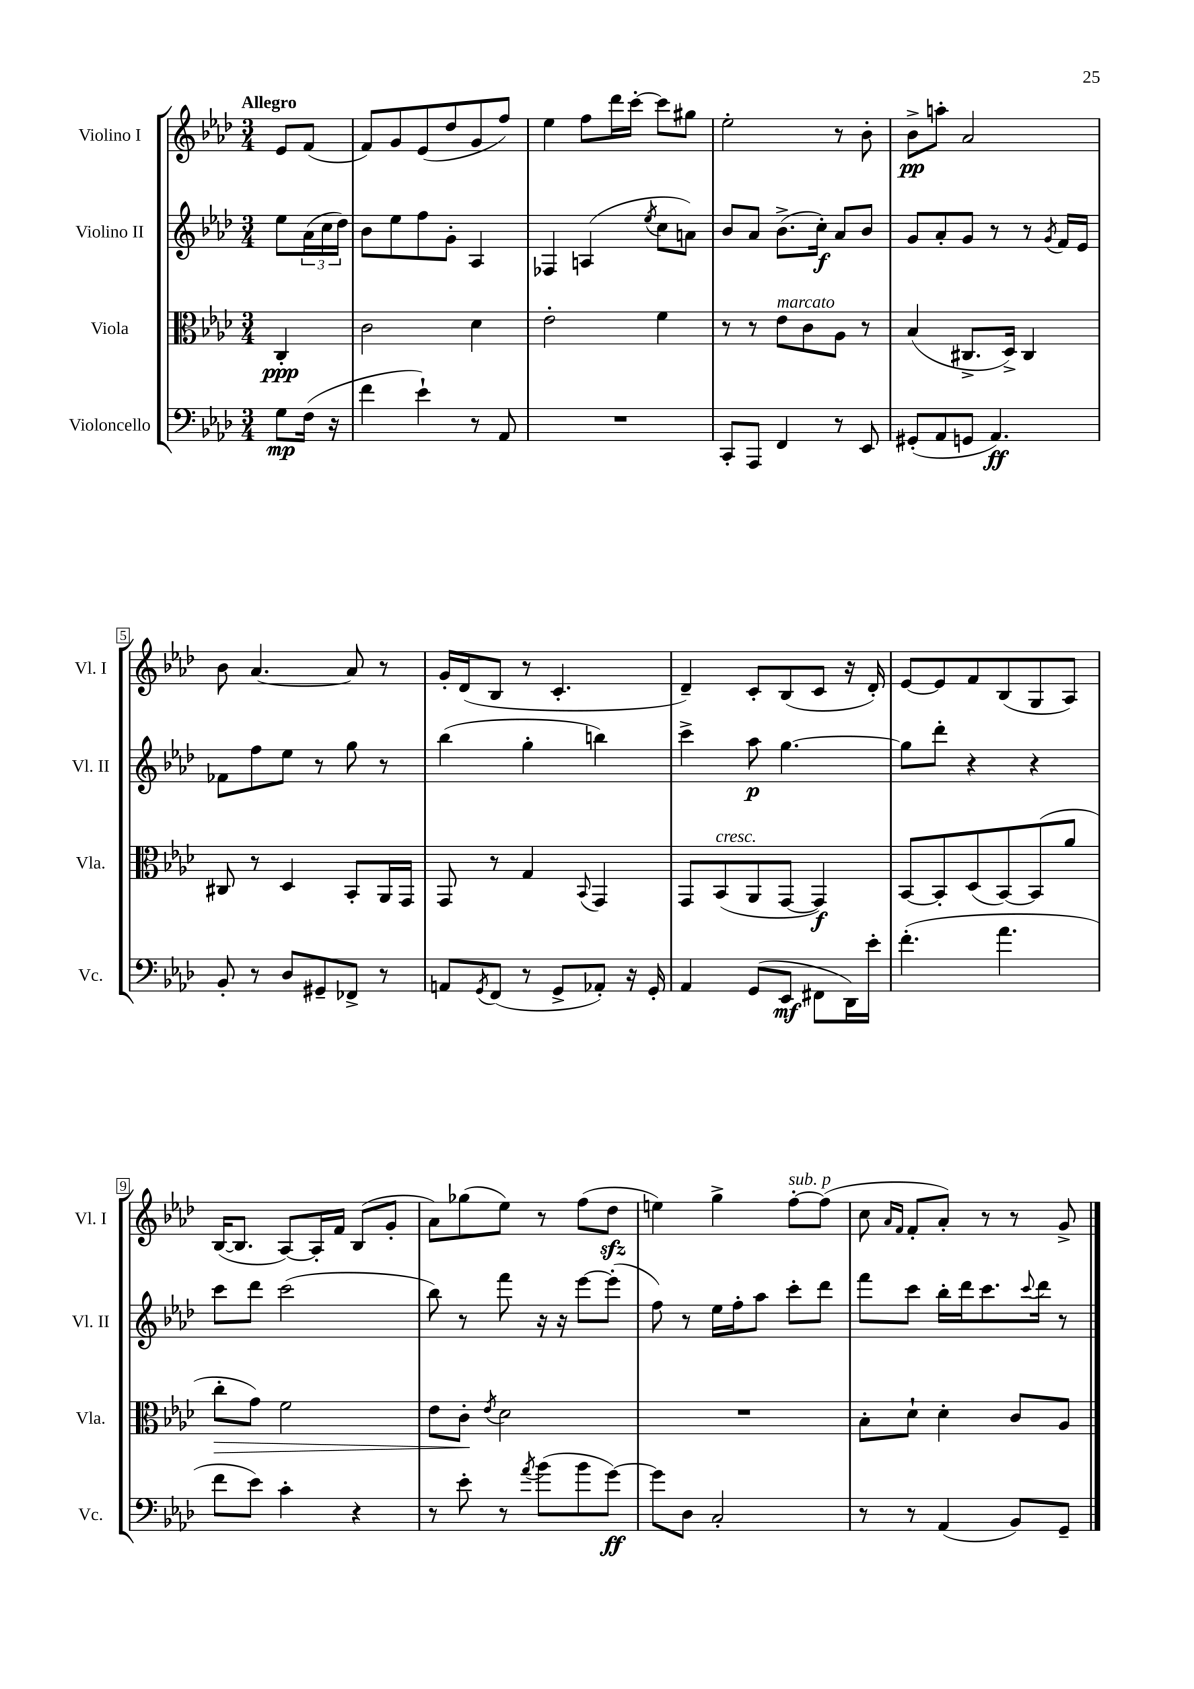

**kern	**kern	**kern	**kern
*staff4	*staff3	*staff2	*staff1
*clefF4	*clefC3	*clefG2	*clefG2
*k[b-e-a-d-]	*k[b-e-a-d-]	*k[b-e-a-d-]	*k[b-e-a-d-]
*M3/4	*M3/4	*M3/4	*M3/4
8G	4C'	8ee-	8e-
(16F	.	(24a-	(8f
.	.	24cc	.
16r	.	.	.
.	.	24dd-)	.
=	=	=	=
4f	2c	8b-	8f)
.	.	8ee-	8g
4e-`)	.	8ff	(8e-
.	.	8g'	8dd-
8r	4d-	4A-	8g
8AA-	.	.	8ff)
=	=	=	=
2.r	2e-'	4F-	4ee-
.	.	(4A	8ff
.	.	.	16ddd-
.	.	.	[16ccc'
.	.	8qee-	.
.	4f	8cc	8ccc]
.	.	8a)	8gg#
=	=	=	=
8CC'	8r	8b-	2ee-'
8AAA-	8r	8a-	.
4FF	8e-	(8.b-^	.
.	8c	.	.
.	.	16cc')	.
8r	8A-	8a-	8r
8EE-	8r	8b-	8b-'
=	=	=	=
(8GG#'	(4B-	8g	8b-^
8AA-	.	8a-'	8aa'
8GG	8.C#^	8g	2a-
4.AA-)	.	8r	.
.	16D-^)	.	.
.	4C#	8r	.
.	.	8qg	.
.	.	16f	.
.	.	16e-	.
=	=	=	=
8BB-'	8C#	8f-	8b-
8r	8r	8ff	[4.a-
8D-	4D-	8ee-	.
8GG#~	.	8r	.
8FF-^	8BB-'	8gg	8a-]
8r	16AA-	8r	8r
.	16GG	.	.
=	=	=	=
8AA	8GG	(4bb-	16g'
.	.	.	(16d-
8qGG	.	.	.
(8FF	8r	.	8B-
8r	4G	4gg'	8r
8GG^	.	.	4.c'
.	8qqBB-	.	.
8AA-')	4GG	4bb)	.
16r	.	.	.
16GG'	.	.	.
=	=	=	=
4AA-	8GG	4ccc^	4d-~)
.	(8BB-	.	.
(8GG	8AA-	8aa-	8c'
8EE-	[8GG	[4.gg	(8B-
8FF#	4GG])	.	8c
16DD-)	.	.	16r
16e-'	.	.	16d-')
=	=	=	=
(4.f'	[8BB-	8gg]	[8e-
.	8BB-']	8ddd-'	8e-]
.	(8D-	4r	8f
4.a-	[8BB-)	.	(8B-
.	(8BB-]	4r	8G
.	8a-	.	8A-)
=	=	=	=
8f	8cc'	8ccc	([16B-
.	.	.	8.B-]
8e-)	8g)	8ddd-	.
4c'	2f	(2ccc	[8A-)
.	.	.	16A-']
.	.	.	16f
4r	.	.	(8B-
.	.	.	8g'
=	=	=	=
8r	8e-	8bb-)	8a-)
8e-'	8c'	8r	(8gg-
.	8qe-	.	.
8r	2d-	8fff	8ee-)
8qa-	.	.	.
(8b-	.	16r	8r
.	.	16r	.
8b-	.	[8eee-	(8ff
[8g)	.	(8eee-']	8dd-
=	=	=	=
8g]	2.r	8ff)	4ee)
8D-	.	8r	.
2C'	.	16ee-	4gg^
.	.	16ff'	.
.	.	8aa-	.
.	.	8ccc'	[8ff'
.	.	8ddd-	(8ff]
=	=	=	=
8r	8B-'	8fff	8cc
.	.	.	16qqa-
.	.	.	16qqf
8r	8d-`	8ccc	8f'
(4AA-	4d-'	16bb-'	8a-')
.	.	16ddd-	.
.	.	8.ccc	8r
8BB-)	8c	.	8r
.	.	8qqccc	.
.	.	16ddd-	.
8GG~	8A-	8r	8g^
==	==	==	==
*-	*-	*-	*-
